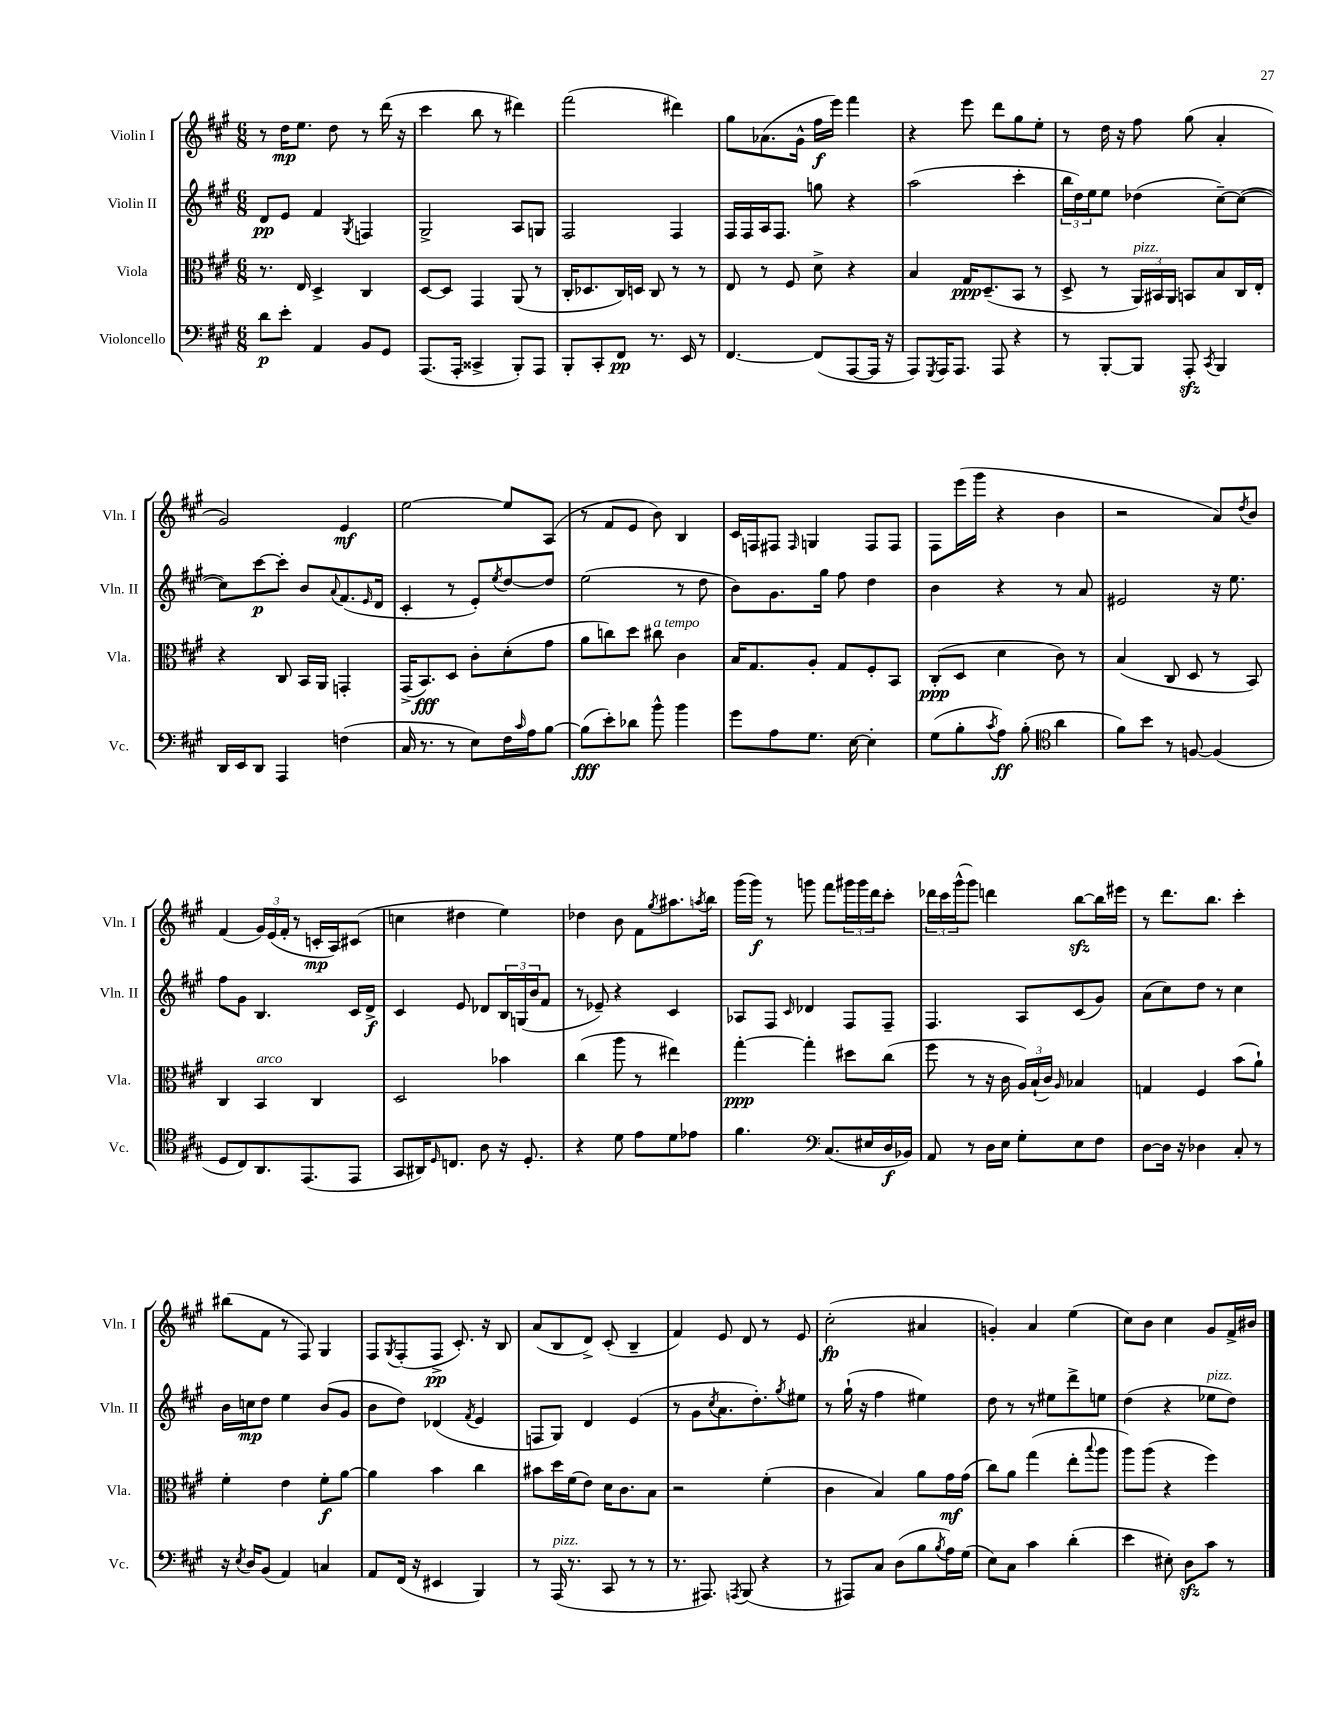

**kern	**dynam	**kern	**dynam	**kern	**dynam	**kern	**dynam
*part4	*part4	*part3	*part3	*part2	*part2	*part1	*part1
*staff4	*staff4	*staff3	*staff3	*staff2	*staff2	*staff1	*staff1
*I"Violoncello	*	*I"Viola	*	*I"Violin II	*	*I"Violin I	*
*I'Vc.	*	*I'Vla.	*	*I'Vln. II	*	*I'Vln. I	*
*clefF4	*	*clefC3	*	*clefG2	*	*clefG2	*
*k[f#c#g#]	*	*k[f#c#g#]	*	*k[f#c#g#]	*	*k[f#c#g#]	*
*M6/8	*	*M6/8	*	*M6/8	*	*M6/8	*
=1	=1	=1	=1	=1	=1	=1	=1
8d\L	p	8.r	.	8d/L	pp	8r	.
8e'\J	.	.	.	8e/J	.	16dd\KL	mp
.	.	16E/	.	.	.	8.ee\J	.
4AA/	.	4D^/	.	4f#/	.	.	.
.	.	.	.	.	.	8dd\	.
.	.	.	.	8qG#/	.	.	.
8BB/L	.	4C#/	.	4Fn/	.	8r	.
8GG#/J	.	.	.	.	.	(16ddd\	.
.	.	.	.	.	.	16r	.
=2	=2	=2	=2	=2	=2	=2	=2
(8.AAA/L	.	[8D/L	.	2G#^/	.	4ccc#\	.
.	.	8D/J]	.	.	.	.	.
16AAA'/Jk	.	.	.	.	.	.	.
4CC##X^/	.	4GG#/	.	.	.	8bb\	.
.	.	.	.	.	.	8r	.
8BBB'/L)	.	(8AA/	.	8A/L	.	4ddd#X\)	.
8AAA/J	.	8r	.	8Gn/J	.	.	.
=3	=3	=3	=3	=3	=3	=3	=3
8BBB'/L	.	16C#'/KL	.	2F#/	.	(2fff#\	.
.	.	8.D-X/	.	.	.	.	.
8CC#'/	.	.	.	.	.	.	.
8FF#/J	pp	16C#/L)	.	.	.	.	.
.	.	16Dn/JJ	.	.	.	.	.
8.r	.	8C#/	.	.	.	.	.
.	.	8r	.	4F#/	.	4ddd#X\)	.
16EE/	.	.	.	.	.	.	.
8r	.	8r	.	.	.	.	.
=4	=4	=4	=4	=4	=4	=4	=4
[4.FF#/	.	8E/	.	16F#/LL	.	8gg#\L	.
.	.	.	.	16F#/	.	.	.
.	.	8r	.	16A/J	.	(8.a-X\	.
.	.	.	.	8.F#/J	.	.	.
.	.	8F#/	.	.	.	.	.
.	.	.	.	.	.	16g#^^\Jk	.
(8FF#/L]	.	8d^\	.	8ggn\	.	16ff#\LL	f
.	.	.	.	.	.	16eee\JJ)	.
[8AAA/	.	4r	.	4r	.	4fff#\	.
16AAA/Jk]	.	.	.	.	.	.	.
16r	.	.	.	.	.	.	.
=5	=5	=5	=5	=5	=5	=5	=5
8AAA/L)	.	4B/	.	(2aa\	.	4r	.
8qGGG#/	.	.	.	.	.	.	.
16AAA/K	.	.	.	.	.	.	.
8.AAA/J	.	.	.	.	.	.	.
.	.	16G#/KL	ppp	.	.	8eee\	.
.	.	(8.D~/	.	.	.	.	.
8AAA/	.	.	.	.	.	8ddd\L	.
4r	.	8BB/J	.	4ccc#'\	.	8gg#\	.
.	.	8r	.	.	.	8ee'\J	.
=6	=6	=6	=6	=6	=6	=6	=6
8r	.	8D^/	.	24bb\LL	.	8r	.
.	.	.	.	24dd\)	.	.	.
.	.	.	.	24ee\J	.	.	.
[8BBB'/L	.	8r	.	8ee\J	.	16dd\	.
.	.	.	.	.	.	16r	.
!	!	!LO:TX:a:i:t=pizz.	!	!	!	!	!
8BBB/J]	.	24AA/LL)	.	(4dd-X\	.	8ff#\	.
.	.	24BB#X/	.	.	.	.	.
.	.	24AA/JJ	.	.	.	.	.
8AAAzz'/	.	8BBn/L	.	.	.	(8gg#\	.
8qCC#/	.	.	.	.	.	.	.
4BBB/	.	8B/	.	[8cc#~\L)	.	4a'/	.
.	.	16C#/L	.	(8cc#\J_	.	.	.
.	.	16E'/JJ	.	.	.	.	.
!!LO:LB:g=z
=7	=7	=7	=7	=7	=7	=7	=7
16DD/LL	.	4r	.	8cc#\L])	.	2g#/)	.
16EE/J	.	.	.	.	.	.	.
8DD/J	.	.	.	[8ccc#\	p	.	.
4AAA/	.	8C#/	.	8ccc#'\J]	.	.	.
.	.	16BB/LL	.	8b/L	.	.	.
.	.	16AA/JJ	.	.	.	.	.
.	.	.	.	8qqa/	.	.	.
(4Fn\	.	4GGn'/	.	(8.f#/	.	4e/	mf
.	.	.	.	16qqe/	.	.	.
.	.	.	.	16d/Jk	.	.	.
=8	=8	=8	=8	=8	=8	=8	=8
16C#/	.	(16GG#^/KL	.	4c#'/	.	[2ee\	.
8.r	.	8.BB/)	fff	.	.	.	.
8r	.	8D/J	.	8r	.	.	.
8E\L)	.	8c#'\L	.	8e'/L)	.	.	.
.	.	.	.	8qee/	.	.	.
16F#\L	.	(8d'\	.	[8dd/	.	8ee/L]	.
16qqc#/	.	.	.	.	.	.	.
16A\J	.	.	.	.	.	.	.
[8B\J	.	8g#\J	.	8dd/J]	.	(8A/J	.
=9	=9	=9	=9	=9	=9	=9	=9
(8B\L]	fff	8a\L	.	(2ee\	.	8r	.
8e'\)	.	8ccn\)	.	.	.	8f#/L	.
8d-X\J	.	8dd\J	.	.	.	8e/J	.
!	!	!LO:TX:a:i:t=a tempo	!	!	!	!	!
8b^^\	.	8cc#X\	.	.	.	8b\)	.
4b\	.	4c#\	.	8r	.	4B/	.
.	.	.	.	8dd\	.	.	.
=10	=10	=10	=10	=10	=10	=10	=10
8g#\L	.	16B/KL	.	8b\L)	.	16c#/LL	.
.	.	8.G#/	.	.	.	16Fn/J	.
8A\	.	.	.	8.g#\	.	8F#X/J	.
.	.	.	.	.	.	16qqF#/	.
8.G#\J	.	8A'/J	.	.	.	4Gn/	.
.	.	.	.	16gg#\Jk	.	.	.
.	.	8G#/L	.	8ff#\	.	.	.
[16E\	.	.	.	.	.	.	.
4E'\]	.	8F#'/	.	4dd\	.	8F#/L	.
.	.	8BB/J	.	.	.	8F#/J	.
=11	=11	=11	=11	=11	=11	=11	=11
(8G#\L	.	(8C#'/L	ppp	4b\	.	8F#\L	.
8B'\	.	8D/J	.	.	.	(16eee\L	.
.	.	.	.	.	.	16ggg#\JJ	.
8qc#/	.	.	.	.	.	.	.
8A\J)	ff	4d\	.	4r	.	4r	.
(8B'\	.	.	.	.	.	.	.
*clefC4	*	*	*	*	*	*	*
4a\	.	8c#\)	.	8r	.	4b\	.
.	.	8r	.	8a/	.	.	.
=12	=12	=12	=12	=12	=12	=12	=12
8f#\L)	.	(4B/	.	2e#X/	.	2r	.
8b\J	.	.	.	.	.	.	.
8r	.	8C#/	.	.	.	.	.
[8Fn/	.	8D/	.	.	.	.	.
(4F/]	.	8r	.	16r	.	8a/L)	.
.	.	.	.	8.ee\	.	.	.
.	.	.	.	.	.	8qdd/	.
.	.	8BB/)	.	.	.	8b/J	.
!!LO:LB:g=z
=13	=13	=13	=13	=13	=13	=13	=13
8D/L	.	4C#/	.	8ff#\L	.	(4f#/	.
8C#/)	.	.	.	8g#\J	.	.	.
!	!	!LO:TX:a:i:t=arco	!	!	!	!	!
8.AA/	.	4BB/	.	4.B/	.	24g#/LL)	.
.	.	.	.	.	.	(24e/	.
.	.	.	.	.	.	24f#'/JJ	.
.	.	.	.	.	.	8r	.
(8.EE/	.	.	.	.	.	.	.
.	.	4C#/	.	.	.	16cn'/LL	mp
.	.	.	.	.	.	16A/J)	.
8EE/J	.	.	.	16c#/LL	.	(8c#X/J	.
.	.	.	.	16d^/JJ	f	.	.
=14	=14	=14	=14	=14	=14	=14	=14
8GG#/L	.	2D/	.	4c#/	.	4ccn\	.
16AA#X/K)	.	.	.	.	.	.	.
16qqD/	.	.	.	.	.	.	.
8.Cn/J	.	.	.	.	.	.	.
.	.	.	.	8e/	.	4dd#X\	.
8A\	.	.	.	8d-X/L	.	.	.
16r	.	4b-X\	.	24B/L	.	4ee\)	.
.	.	.	.	(24Gn/	.	.	.
8.D'/	.	.	.	.	.	.	.
.	.	.	.	24b/J	.	.	.
.	.	.	.	8f#/J	.	.	.
=15	=15	=15	=15	=15	=15	=15	=15
4r	.	(4cc#\	.	8r	.	4dd-X\	.
.	.	.	.	8e-X~/)	.	.	.
8d\	.	8aa\	.	4r	.	8b\	.
8e\L	.	8r	.	.	.	8f#\L	.
.	.	.	.	.	.	8qgg#/	.
8d\	.	4ee#X\)	.	4c#/	.	8.aa#X\	.
8e-X\J	.	.	.	.	.	.	.
.	.	.	.	.	.	8qaan/	.
.	.	.	.	.	.	16bb\Jk	.
=16	=16	=16	=16	=16	=16	=16	=16
4.f#\	.	[4gg#'\	ppp	8A-X/L	.	(16ggg#\LL	.
.	.	.	.	.	.	16ggg#\JJ)	f
.	.	.	.	8F#/J	.	8r	.
.	.	.	.	16qqc#/	.	.	.
.	.	4gg#'\]	.	4d-X/	.	8gggn\	.
*clefF4	*	*	*	*	*	*	*
(8.C#/L	.	.	.	.	.	8fff#\L	.
.	.	8dd#X\L	.	8F#/L	.	24ggg#X\L	.
.	.	.	.	.	.	24ggg#\	.
16E#X/L	.	.	.	.	.	.	.
.	.	.	.	.	.	24ddd\J	.
16D/	f	(8cc#\J	.	8F#~/J	.	8ccc#'\J	.
16BB-X/JJ)	.	.	.	.	.	.	.
=17	=17	=17	=17	=17	=17	=17	=17
8AA/	.	8ff#\	.	4.F#/	.	24ddd-X\LL	.
.	.	.	.	.	.	24ccc#\	.
.	.	.	.	.	.	(24ggg#^^\J	.
8r	.	8r	.	.	.	8ggg#\J)	.
16D\LL	.	16r	.	.	.	4dddn\	.
16E\JJ	.	16c#\	.	.	.	.	.
8G#'\L	.	24A/LL)	.	8A/L	.	.	.
.	.	(24B`/	.	.	.	.	.
.	.	24c#/JJ)	.	.	.	.	.
.	.	16qqA/	.	.	.	.	.
8E\	.	4B-X/	.	(8c#/	.	[8bbzz\L	.
8F#\J	.	.	.	8g#/J)	.	16bb\L]	.
.	.	.	.	.	.	16eee#X\JJ	.
=18	=18	=18	=18	=18	=18	=18	=18
[8D\L	.	4Gn/	.	(8a\L	.	8r	.
16D\Jk]	.	.	.	8cc#\)	.	8.ddd\L	.
16r	.	.	.	.	.	.	.
4D-X\	.	4F#/	.	8dd\J	.	.	.
.	.	.	.	.	.	8.bb\J	.
.	.	.	.	8r	.	.	.
8C#'/	.	(8b\L	.	4cc#\	.	4ccc#'\	.
8r	.	8a`\J)	.	.	.	.	.
!!LO:LB:g=z
=19	=19	=19	=19	=19	=19	=19	=19
16r	.	4f#'\	.	16b\LL	.	(8bb#X\L	.
8qE/	.	.	.	.	.	.	.
16D/KL	.	.	.	16ccn\J	mp	.	.
(8BB/J	.	.	.	8dd\J	.	8f#\J	.
4AA/)	.	4e\	.	4ee\	.	8r	.
.	.	.	.	.	.	8F#/)	.
4Cn/	.	8f#'\L	f	(8b/L	.	4G#/	.
.	.	[8a\J	.	8g#/J	.	.	.
=20	=20	=20	=20	=20	=20	=20	=20
8AA/L	.	4a\]	.	8b\L	.	8F#/L	.
.	.	.	.	.	.	8qG#/	.
(16FF#/Jk	.	.	.	8dd\J)	.	(8F#'/	.
16r	.	.	.	.	.	.	.
4EE#X/	.	4b\	.	(4d-X/	.	8F#^/J	pp
.	.	.	.	.	.	8.c#'/)	.
.	.	.	.	8qf#/	.	.	.
4BBB/)	.	4cc#\	.	4e/	.	.	.
.	.	.	.	.	.	16r	.
.	.	.	.	.	.	8B/	.
=21	=21	=21	=21	=21	=21	=21	=21
8r	.	8b#X\L	.	8Fn/L	.	(8a/L	.
!LO:TX:a:i:t=pizz.	!	!	!	!	!	!	!
(16AAA/	.	16dd\L	.	8G#/J)	.	8B/	.
8.r	.	(16f#\J	.	.	.	.	.
.	.	8e\J)	.	4d/	.	8d^/J)	.
8CC#/	.	16d\KL	.	.	.	(8c#'/	.
.	.	8.c#\	.	.	.	.	.
8r	.	.	.	(4e/	.	4B~/	.
8r	.	8B\J	.	.	.	.	.
=22	=22	=22	=22	=22	=22	=22	=22
8.r	.	2r	.	8r	.	4f#/)	.
.	.	.	.	8g#\L	.	.	.
8.AAA#X/)	.	.	.	.	.	.	.
.	.	.	.	8qcc#/	.	.	.
.	.	.	.	8.a\	.	8e/	.
8qAAAn/	.	.	.	.	.	.	.
(8BBB/	.	.	.	.	.	8d/	.
.	.	.	.	8.dd'\)	.	.	.
4r	.	(4f#'\	.	.	.	8r	.
.	.	.	.	8qgg#/	.	.	.
.	.	.	.	8ee#X\J	.	8e/	.
=23	=23	=23	=23	=23	=23	=23	=23
8r	.	4c#\	.	8r	.	(2cc#'\	fp
8AAA#X/L)	.	.	.	(16gg#`\	.	.	.
.	.	.	.	16r	.	.	.
8C#/J	.	4B/)	.	4ff#\	.	.	.
(8D\L	.	.	.	.	.	.	.
8B\	.	8a\L	.	4ee#X\)	.	4a#X/	.
8qB/	.	.	.	.	.	.	.
16A\L)	.	16g#\L	mf	.	.	.	.
(16G#\JJ	.	(16g#\JJ	.	.	.	.	.
=24	=24	=24	=24	=24	=24	=24	=24
8E\L)	.	8cc#\L)	.	8dd\	.	4gn'/)	.
8C#\J	.	8a\J	.	8r	.	.	.
4c#\	.	(4gg#\	.	8r	.	4a/	.
.	.	.	.	8ee#X\L	.	.	.
(4d'\	.	8ee'\L	.	8ddd^\	.	(4ee\	.
.	.	8qqbb/	.	.	.	.	.
.	.	8aa\J	.	8een\J	.	.	.
=25	=25	=25	=25	=25	=25	=25	=25
4e\	.	8aa\L)	.	(4dd\	.	8cc#\L)	.
.	.	(8aa\J	.	.	.	8b\J	.
8E#X'\)	.	4r	.	4r	.	4cc#\	.
8Dzz\L	.	.	.	.	.	.	.
!	!	!	!	!LO:TX:a:i:t=pizz.	!	!	!
8c#\J	.	4ff#\)	.	8ee-X\L	.	8g#/L	.
8r	.	.	.	8dd\J)	.	16f#^/L	.
.	.	.	.	.	.	16b#X/JJ	.
==	==	==	==	==	==	==	==
*-	*-	*-	*-	*-	*-	*-	*-
